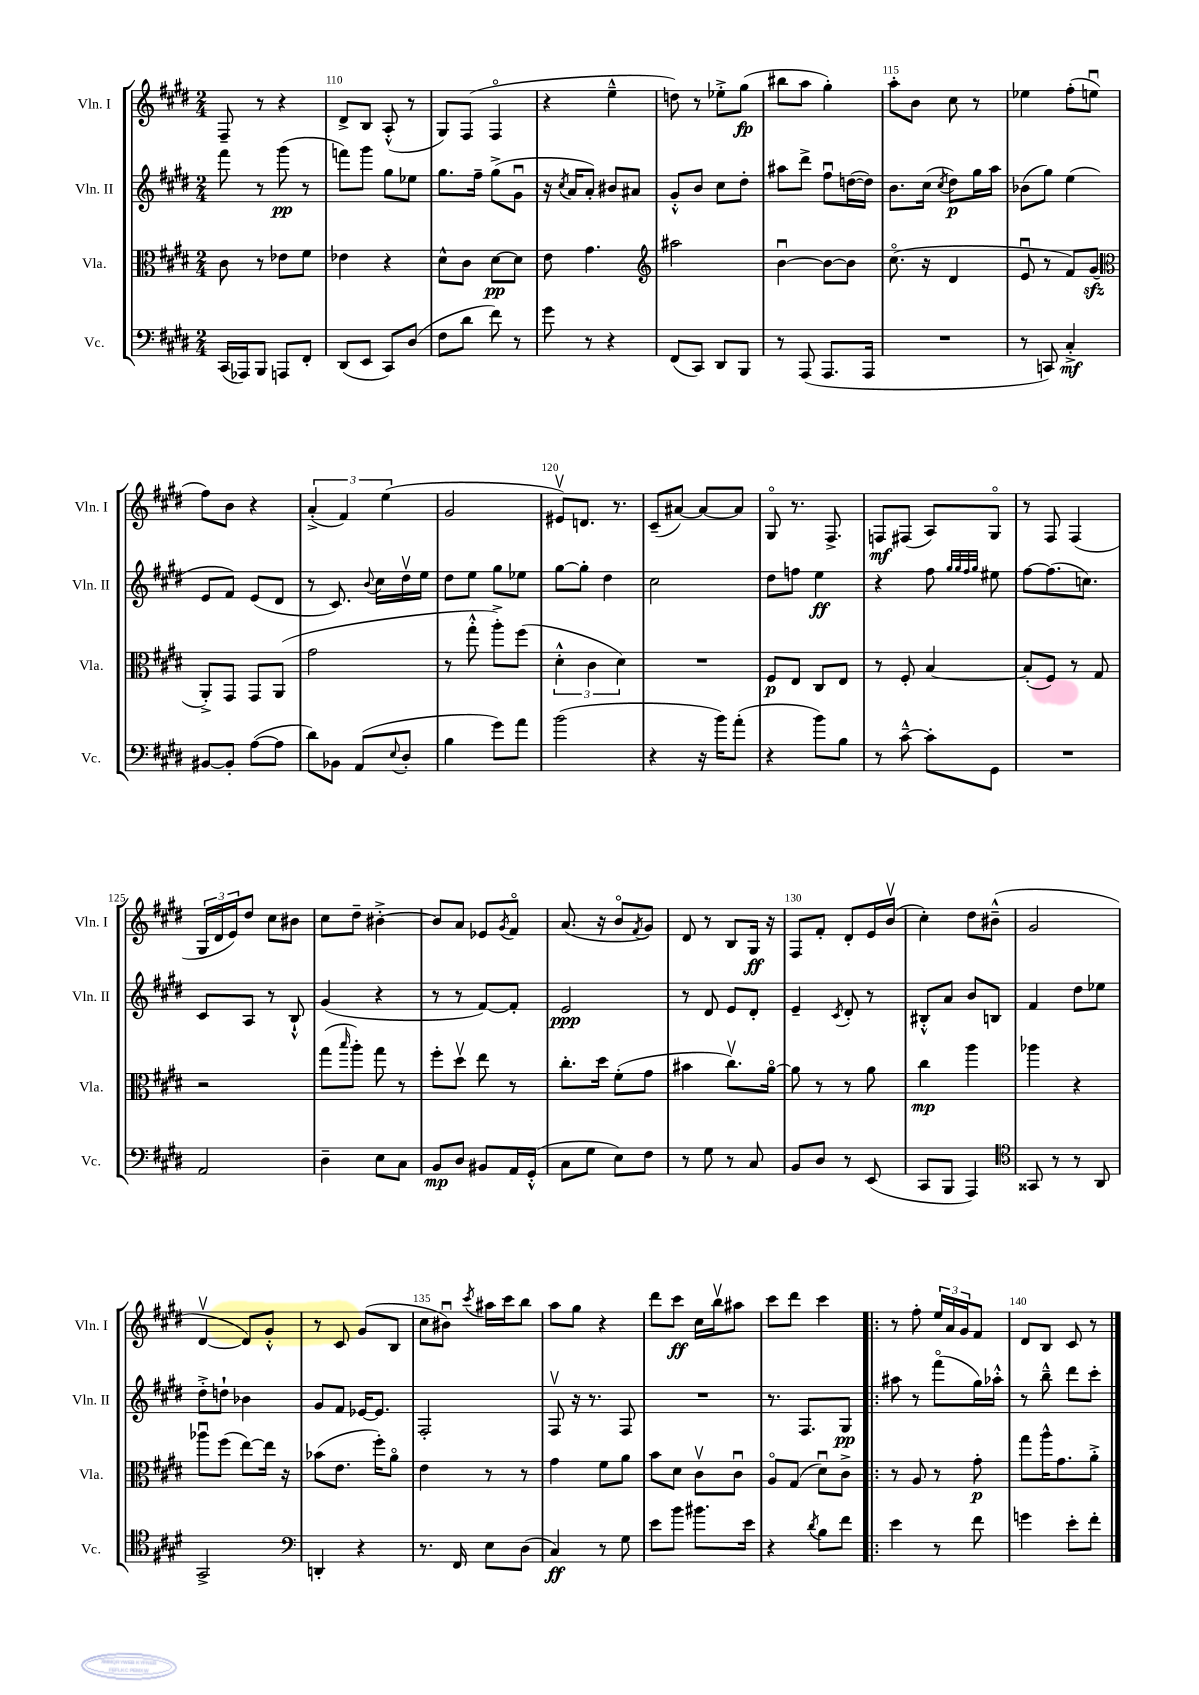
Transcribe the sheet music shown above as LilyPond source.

<<
\new StaffGroup <<
\new Staff = "s0" \with { instrumentName = "Vln. I" shortInstrumentName = "Vln. I" } {
    \clef treble \key e \major \numericTimeSignature \time 2/4
    fis8-- r8 r4 |
    dis'8-> b8 a8-.-^( r8 |
    gis8) fis8( fis4\flageolet |
    r4 e''4---^ |
    d''8) r8 ees''8-.-> gis''8\fp( |
    bis''8 a''8 gis''4-.) |
    a''8-. b'8 cis''8 r8 |
    ees''4 fis''8-.( e''8\downbow |
    fis''8) b'8 r4 |
    \tuplet 3/2 { a'4-.->( fis'4) e''4( } |
    gis'2 |
    eis'8\upbow) d'8. r8. |
    cis'8--( ais'8~) ais'8~ ais'8 |
    gis8\flageolet r8. fis8.-> |
    f8\mf fis8( a8) gis8\flageolet |
    r8 fis8 fis4( |
    \tuplet 3/2 { gis16 dis'16 e'16) } dis''8 cis''8 bis'8 |
    cis''8 dis''8-- bis'4~-.-> |
    bis'8 a'8 ees'8 \acciaccatura { gis'8 } fis'8\flageolet |
    a'8.( r16 b'8\flageolet \acciaccatura { fis'8 } gis'8) |
    dis'8 r8 b8 gis16\ff r16 |
    fis8 fis'8-. dis'8-. e'16 b'16\upbow( |
    cis''4-.) dis''8 bis'8---^( |
    gis'2 |
    dis'4~\upbow dis'8) gis'8-.-^ |
    r8 cis'8 gis'8( b8 |
    cis''8 bis'8\downbow) \acciaccatura { cis'''8 } ais''16 cis'''16 b''8 |
    a''8 gis''8 r4 |
    dis'''8 cis'''8\ff cis''16 b''16\upbow ais''8 |
    cis'''8 dis'''8 cis'''4 |
    \bar ".|:" r8 fis''8-. \tuplet 3/2 { e''16 a'16 gis'16 } fis'8 |
    dis'8 b8 cis'8 r8 \bar "|." |
}
\new Staff = "s1" \with { instrumentName = "Vln. II" shortInstrumentName = "Vln. II" } {
    \clef treble \key e \major \numericTimeSignature \time 2/4
    fis'''8 r8 gis'''8\pp( r8 |
    f'''8) gis'''8 gis''8 ees''8 |
    gis''8. fis''16-- gis''8->( gis'8\downbow |
    r16 \acciaccatura { cis''8 } a'16 a'8-.) bis'8 ais'8 |
    gis'8-.-^ b'8 cis''8 dis''8-. |
    ais''8 dis'''8-> fis''8\downbow d''16~( d''16) |
    b'8. cis''16( \acciaccatura { cis''8 } dis''8\p) gis''16 a''16 |
    bes'8( gis''8) e''4( |
    e'8 fis'8) e'8( dis'8 |
    r8 cis'8.) \appoggiatura { b'8 } cis''16 dis''16\upbow e''16 |
    dis''8 e''8 gis''8 ees''8 |
    gis''8~ gis''8-. dis''4 |
    cis''2 |
    dis''8 f''8 e''4\ff |
    r4 fis''8 \grace { gis''32 gis''32 fis''32 gis''32 } eis''8 |
    fis''8~ fis''8.( c''8.) |
    cis'8 a8 r8 b8-!-^ |
    gis'4( r4 |
    r8 r8 fis'8~) fis'8-. |
    e'2\ppp |
    r8 dis'8 e'8 dis'8-. |
    e'4-- \acciaccatura { cis'8 } dis'8-. r8 |
    bis8-.-^ a'8 b'8 b8 |
    fis'4 dis''8 ees''8 |
    dis''8-.-> d''8-! bes'4 |
    gis'8 fis'8 ees'16~ ees'8. |
    fis2-. |
    fis8\upbow r16 r8. fis8 |
    R2 |
    r8. fis8. gis8\pp |
    \bar ".|:" ais''8 r8 fis'''8\flageolet( gis''16) aes''16-.-^ |
    r8 b''8---^ dis'''8 cis'''8-. \bar "|." |
}
\new Staff = "s2" \with { instrumentName = "Vla." shortInstrumentName = "Vla." } {
    \clef alto \key e \major \numericTimeSignature \time 2/4
    cis'8 r8 ees'8 fis'8 |
    ees'4 r4 |
    dis'8-^ cis'8 dis'8~\pp dis'8 |
    e'8 gis'4. |
    \clef treble ais''2 |
    b'4~\downbow b'8~ b'8 |
    cis''8.\flageolet( r16 dis'4 |
    e'8\downbow r8 fis'8) gis'8\sfz( |
    \clef alto a,8-.->) gis,8 gis,8 a,8( |
    gis'2 |
    r8 gis''8-.-^ a''8-.->) fis''8( |
    \tuplet 3/2 { dis'4-.-^ cis'4 dis'4) } |
    R2 |
    fis8\p e8 cis8 e8 |
    r8 fis8-. b4~ |
    b8-.( fis8) r8 gis8 |
    r2 |
    gis''8( \grace { b''16 } a''8-.) gis''8 r8 |
    fis''8-. dis''8\upbow e''8 r8 |
    cis''8.-. dis''16 fis'8-.( gis'8 |
    bis'4 cis''8.\upbow) a'16~\flageolet |
    a'8 r8 r8 a'8 |
    cis''4\mp a''4 |
    aes''4 r4 |
    aes''8\downbow fis''8( e''8~) e''16 r16 |
    bes'8( e'8. fis''16-.) a'8\flageolet |
    e'4 r8 r8 |
    gis'4 fis'8 a'8 |
    b'8 dis'8 cis'8\upbow cis'8\downbow |
    a8\flageolet gis8( dis'8\downbow) cis'8-> |
    \bar ".|:" r8 a8 r8 gis'8-.\p |
    gis''8 a''16-^ gis'8. a'8-.-> \bar "|." |
}
\new Staff = "s3" \with { instrumentName = "Vc." shortInstrumentName = "Vc." } {
    \clef bass \key e \major \numericTimeSignature \time 2/4
    cis,16( aes,,16) b,,8 a,,8 fis,8-. |
    dis,8( e,8 cis,8) dis8( |
    fis8 dis'8 fis'8) r8 |
    gis'8 r8 r4 |
    fis,8( cis,8) dis,8 b,,8 |
    r8 a,,8( a,,8. a,,16 |
    R2 |
    r8 c,8) cis4-.->\mf |
    bis,8~ bis,8-. a8~( a8 |
    dis'8) bes,8 a,8( \appoggiatura { e8 } dis8-. |
    b4 gis'8) a'8 |
    b'2( |
    r4 r16 b'16) a'8-.( |
    r4 b'8) b8 |
    r8 cis'8~---^ cis'8-. gis,8 |
    R2 |
    a,2 |
    dis4-- e8 cis8 |
    b,8\mp dis8 bis,8 a,16 gis,16-.-^( |
    cis8 gis8 e8) fis8 |
    r8 gis8 r8 cis8 |
    b,8 dis8 r8 e,8( |
    cis,8 b,,8 a,,4) |
    \clef tenor gisis,8 r8 r8 a,8 |
    gis,2-> |
    \clef bass d,4-. r4 |
    r8. fis,16 e8 dis8( |
    cis4\ff) r8 gis8 |
    e'8 b'8 bis'8. e'16 |
    r4 \acciaccatura { dis'8 } b8 fis'8 |
    \bar ".|:" e'4 r8 fis'8 |
    g'4 e'8-. fis'8-. \bar "|." |
}
>>
>>
\layout { \context { \Score currentBarNumber = #109 \override BarNumber.break-visibility = ##(#f #t #t) barNumberVisibility = #(every-nth-bar-number-visible 5) } }
